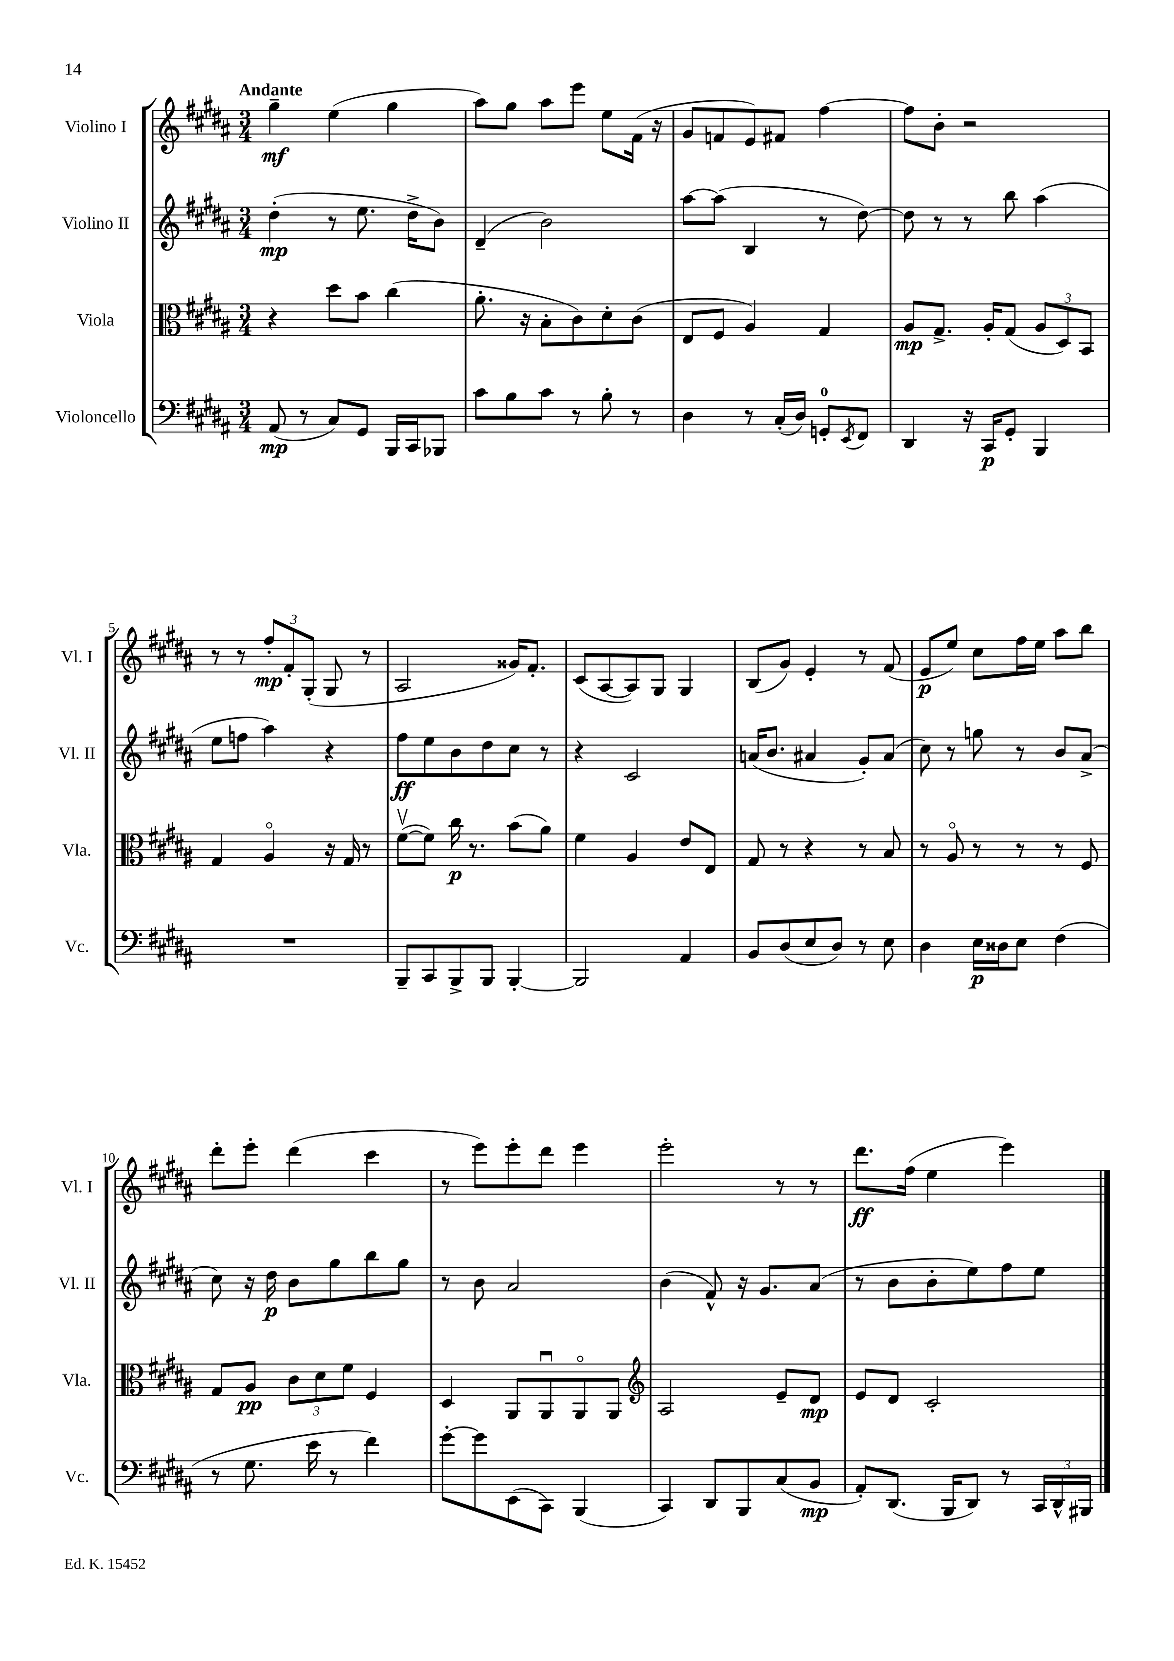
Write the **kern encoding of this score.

**kern	**kern	**kern	**kern
*staff4	*staff3	*staff2	*staff1
*clefF4	*clefC3	*clefG2	*clefG2
*k[f#c#g#d#a#]	*k[f#c#g#d#a#]	*k[f#c#g#d#a#]	*k[f#c#g#d#a#]
*M3/4	*M3/4	*M3/4	*M3/4
(8AA#	4r	(4dd#'	4gg#~
8r	.	.	.
8C#)	8dd#	8r	(4ee
8GG#	8b	8.ee	.
16BBB	(4cc#	.	4gg#
16CC#	.	16dd#^	.
8BBB-	.	8b)	.
=	=	=	=
8c#	8.a#'	(4d#~	8aa#)
8B	.	.	8gg#
.	16r	.	.
8c#	8B'	2b)	8aa#
8r	8c#)	.	8eee
8B'	8d#'	.	8ee
8r	(8c#	.	(16f#
.	.	.	16r
=	=	=	=
4D#	8E	[8aa#	8g#
.	8F#	(8aa#]	8f
8r	4A#)	4B	8e)
(16C#'	.	.	8f#
16D#)	.	.	.
8GG'	4G#	8r	[4ff#
8qEE	.	.	.
8FF#	.	[8dd#)	.
=	=	=	=
4DD#	8A#	8dd#]	8ff#]
.	8.G#^	8r	8b'
16r	.	8r	2r
16CC#	16A#'	.	.
8GG#'	(8G#	8bb	.
4BBB	12A#	(4aa#	.
.	12D#)	.	.
.	12BB	.	.
=	=	=	=
2.r	4G#	8ee	8r
.	.	8ff	8r
.	4A#o	4aa#)	12ff#'
.	.	.	12f#'
.	.	.	(12G#'
.	16r	4r	8G#
.	16G#	.	.
.	8r	.	8r
=	=	=	=
8BBB~	([8f#v	8ff#	2A#
8CC#	8f#])	8ee	.
8BBB^	16cc#	8b	.
.	8.r	.	.
8BBB	.	8dd#	.
[4BBB'	(8b	8cc#	16g##)
.	.	.	8.f#'
.	8a#)	8r	.
=	=	=	=
2BBB]	4f#	4r	(8c#
.	.	.	[8A#
.	4A#	2c#	8A#])
.	.	.	8G#
4AA#	8e	.	4G#
.	8E	.	.
=	=	=	=
8BB	8G#	(16a	(8B
.	.	8.b	.
(8D#	8r	.	8g#)
8E	4r	4a#	4e'
8D#)	.	.	.
8r	8r	8g#')	8r
8E	8B	(8a#	(8f#
=	=	=	=
4D#	8r	8cc#)	8e
.	8A#o	8r	8ee)
16E	8r	8gg	8cc#
16D##	.	.	.
8E	8r	8r	16ff#
.	.	.	16ee
(4F#	8r	8b	8aa#
.	8F#	(8a#^	8bb
=	=	=	=
8r	8G#	8cc#)	8ddd#'
8.G#	8A#	16r	8eee'
.	.	16dd#	.
.	12c#	8b	(4ddd#
16e	.	.	.
.	12d#	.	.
8r	.	8gg#	.
.	12f#	.	.
4f#)	4F#	8bb	4ccc#
.	.	8gg#	.
=	=	=	=
[8g#'	4D#	8r	8r
8g#]	.	8b	8eee)
(8EE	8AA#	2a#	8eee'
8CC#)	8AA#u	.	8ddd#
(4BBB	8AA#o	.	4eee
.	8AA#	.	.
=	=	=	=
*	*clefG2	*	*
4CC#)	2A#	(4b	2eee'
8DD#	.	8f#^^)	.
8BBB	.	16r	.
.	.	8.g#	.
(8C#	8e~	.	8r
8BB	8d#	(8a#	8r
=	=	=	=
8AA#')	8e	8r	8.ddd#
(8.DD#	8d#	8b	.
.	.	.	(16ff#
.	2c#'	8b'	4ee
16BBB	.	.	.
8DD#)	.	8ee)	.
8r	.	8ff#	4eee)
24CC#	.	8ee	.
24DD#^^	.	.	.
24BBB#	.	.	.
==	==	==	==
*-	*-	*-	*-
